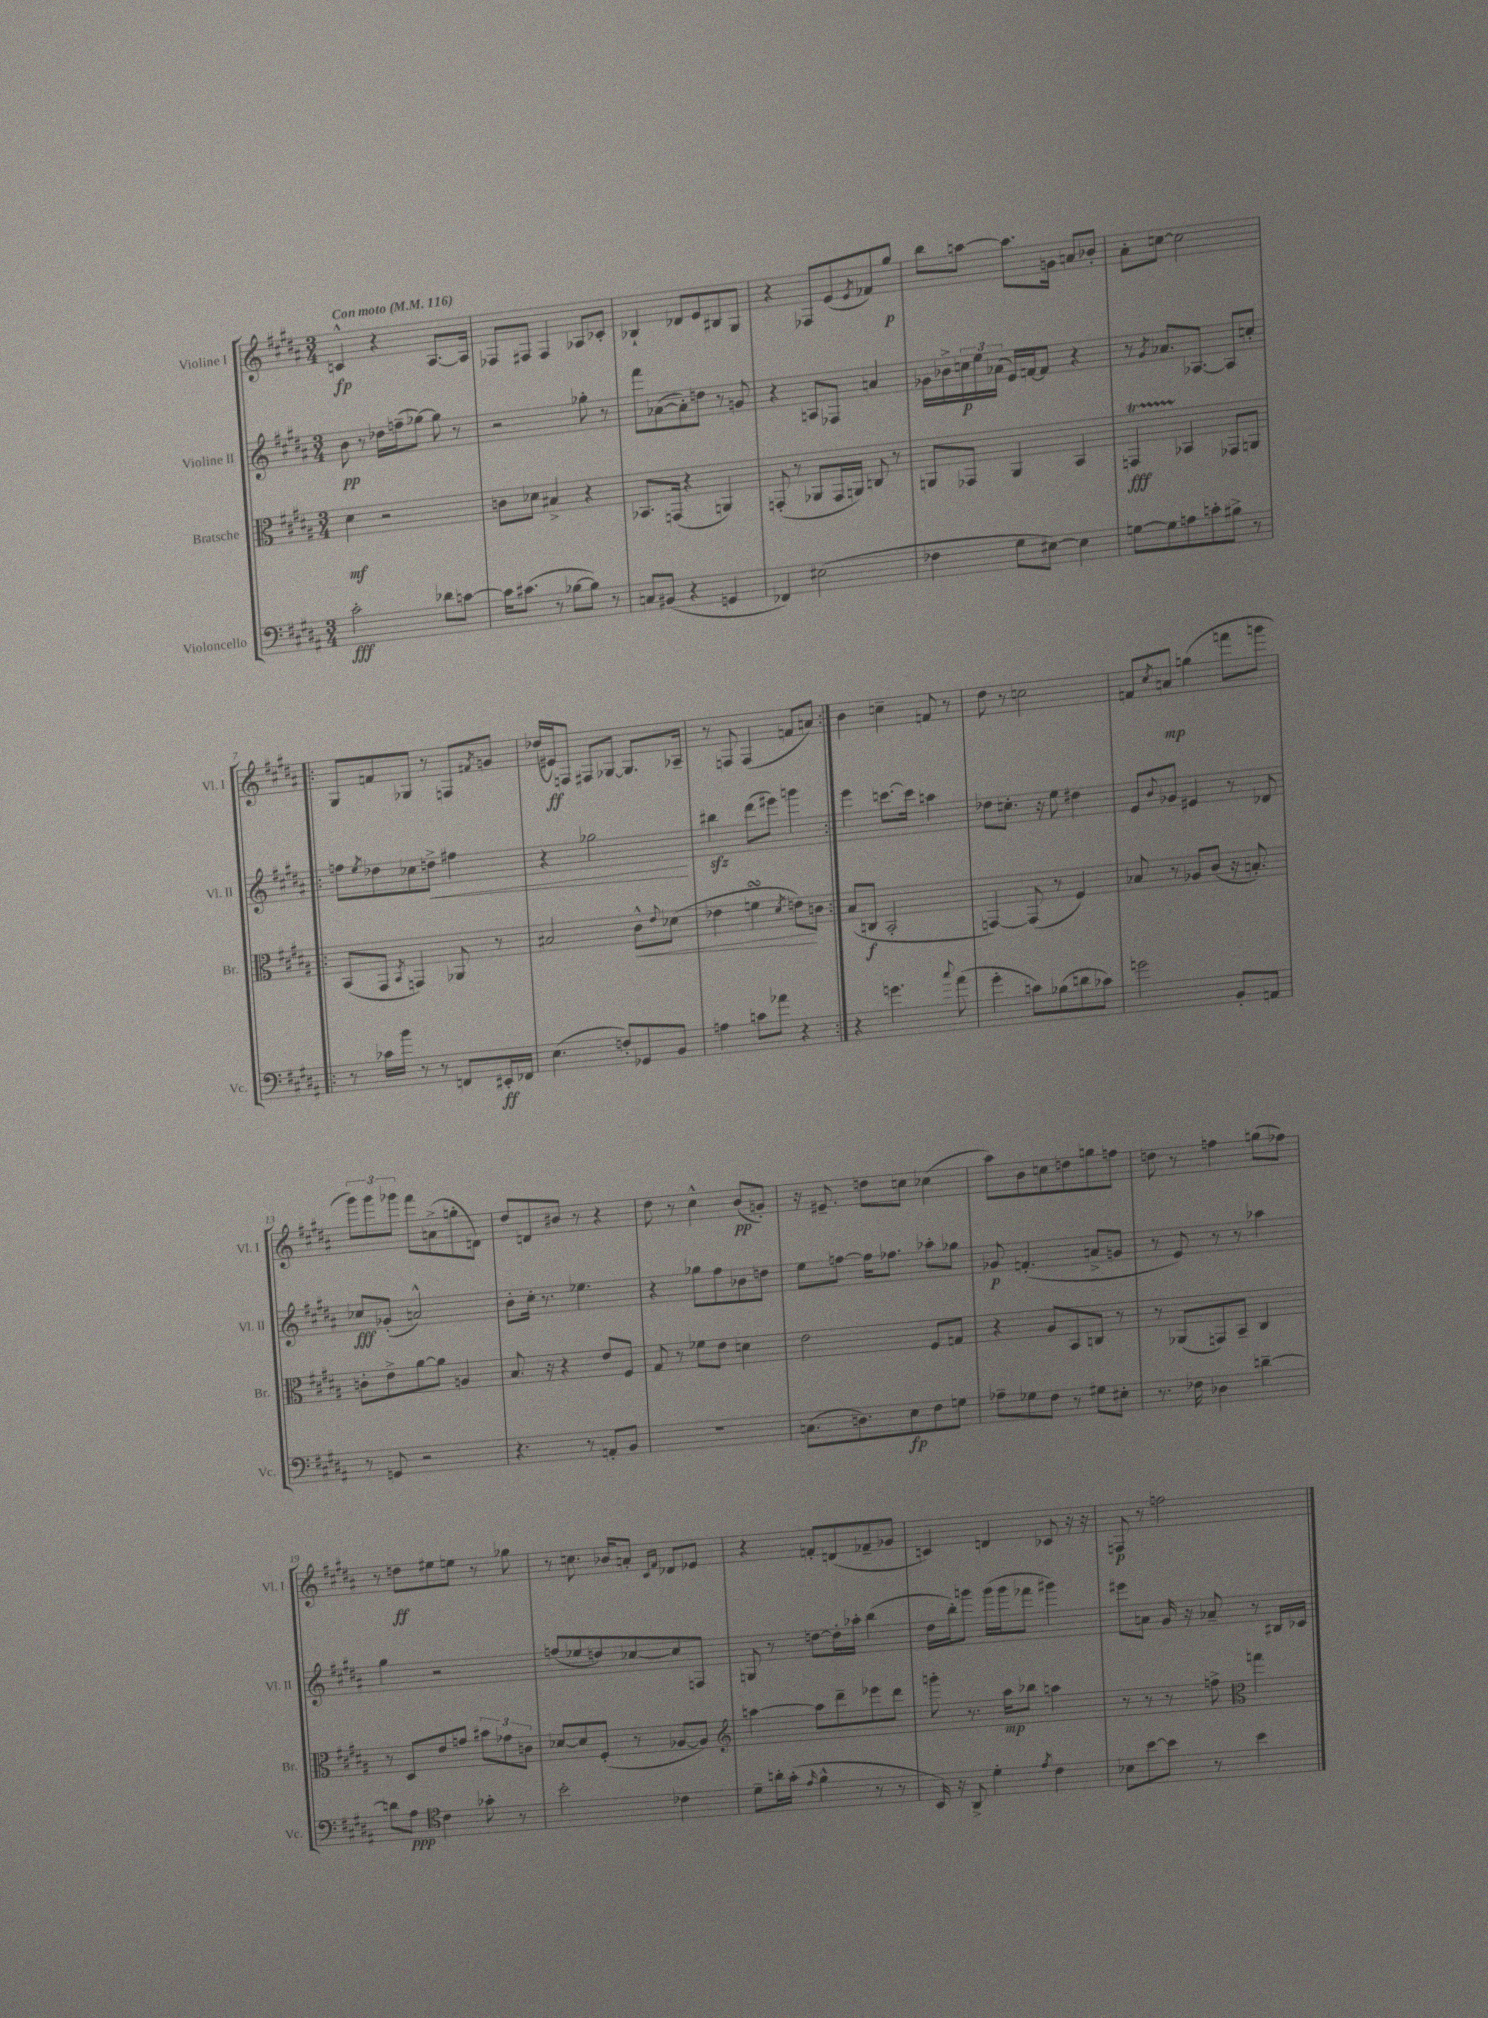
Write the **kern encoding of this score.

**kern	**kern	**kern	**kern
*staff4	*staff3	*staff2	*staff1
*clefF4	*clefC3	*clefG2	*clefG2
*k[f#c#g#d#a#]	*k[f#c#g#d#a#]	*k[f#c#g#d#a#]	*k[f#c#g#d#a#]
*M3/4	*M3/4	*M3/4	*M3/4
*MM116	*MM116	*MM116	*MM116
2c#'	4d#	8b	4c^^
.	.	8r	.
.	2r	16dd-	4r
.	.	(16ff~	.
.	.	[8gg-)	.
8d-	.	8gg-]	[8.A#
[8c	.	8r	.
.	.	.	16A#]
=	=	=	=
16c]	8c	2r	8F-
(8.c#	.	.	.
.	8d-	.	8F#
8r	4B#^	.	4F#
[8B-	.	.	.
8B-])	4r	8gg-'	8A-
8r	.	8r	8c-'
=	=	=	=
8C	8.BB-	8fff#	4B-`
(8BB#	.	([8a-	.
.	(16GG	.	.
4r	4r	8a-'])	8d-
.	.	8dd	8e
4GG	4AA)	8r	8B#
.	.	8g	8G#
=	=	=	=
4FF-)	(8GG'	4r	4r
.	8r	.	.
(2E#	8AA-	8A	8F-
.	16GG	8F-	(8e
.	16AA)	.	.
.	.	.	8qe
.	8C	4a	8f-)
.	8r	.	8gg#
=	=	=	=
4F-	8AA	16g-	8bb
.	.	16b-^	.
.	8GG-	24cc	[8aa
.	.	24ee	.
.	.	(24a-	.
8G#	4AA	16e)	8.aa]
.	.	[16f	.
[8E#)	.	8f]	.
.	.	.	16g
4E#]	4BB	4r	8a
.	.	.	8b-'
=	=	=	=
[8G	4GG	8r	8a#'
.	.	8qg#	.
8G]	.	8.a-	[8cc
8A	4BB-	.	2cc]
.	.	[8.A-	.
8c'	.	.	.
8B#^	8GG-	8A-]	.
8r	8AA	8cc'	.
=!|:	=!|:	=!|:	=!|:
8r	(8BB	8ff	8G#
.	.	8qee	.
16c-	8GG#	8dd-	8f
16b	.	.	.
.	8qBB	.	.
8r	4GG)	8cc-	8G-
8r	.	8dd^	8r
8FF	8AA-	4ff#	8F
.	.	.	8qf#
16EE#'	8r	.	8g
16FF-	.	.	.
=	=	=	=
(4.E	2B#	4r	(16dd-
.	.	.	16e#)
.	.	.	8F
.	.	2gg-	8F#
8F')	.	.	[8G-
8GG-	8c#^^	.	8.G-]
.	8qqe	.	.
8BB	(8d-	.	.
.	.	.	16A-~
=	=	=	=
4A	4e-	4bb#	8r
.	.	.	8F
8c	4f	(8ddd#	(4F
8a-	.	8eee#)	.
.	8qd#	.	.
4r	8e)	4ggg	8f
.	8c	.	8a)
=:|!	=:|!	=:|!	=:|!
4r	(8B	4eee	4b
.	8C	.	.
4.g	2BB'	[8.ccc	4cc~
.	.	16ccc]	.
.	.	4aa	8f
8qqcc#	.	.	.
(8a#	.	.	8r
=	=	=	=
4g#'	[4GG)	8dd-	8dd#
.	.	8.cc'	8r
8c)	(8GG]	.	2cc
.	.	16r	.
(8B-	8r	8ee	.
8d	4F#)	4dd#	.
8c-)	.	.	.
=	=	=	=
2g	8B-	8e	8f
.	.	8qqb	8qcc#
.	8r	8g-	8a
.	8A-	4e#	(4gg
.	(8c#	.	.
8BB'	16r	8r	8fff
.	8.B')	.	.
8AA	.	8d-	8ggg
=	=	=	=
8r	8c'	8cc-	12ggg#)
.	.	.	12ggg#
8GG	8e^	(8g-'	.
.	.	.	12ggg-
2r	[8a#	2a^^)	8fff#
.	8a#]	.	(8a^
.	4A	.	8gg'
.	.	.	8d)
=	=	=	=
4.r	8.B	8b'	8dd#
.	.	16cc#'	8d
.	16r	8.r	.
.	4r	.	8b#
8r	.	4.ee-	8r
8AA'	8e	.	4r
8BB	8F#	.	.
=	=	=	=
2.r	8G#	4r	8dd#
.	8r	.	8r
.	8f-	8gg-	4cc#^^
.	8e	8ff#	.
.	4d	8b-	(8b
.	.	8dd	8g')
=	=	=	=
(8.C	2e	8ee	16r
.	.	.	8.e#~
.	.	[8ff	.
8.D)	.	.	.
.	.	16ff]	8dd
.	.	8.ff-	.
8E	.	.	8cc
8F#	8F#	8aa-'	(4cc-
8G	8G	8gg-	.
=	=	=	=
8A-~	4r	8g-	8aa#)
8G-	.	(4.f'	8b
8F#	8A#	.	8cc
8r	8BB	.	8dd
8G#	8C	8a^	8gg
8E#'	8r	8g	8ff
=	=	=	=
8.r	8r	8r	8dd
.	(8AA-	8e)	8r
16F-	.	.	.
4D-	8GG)	8r	4ff
.	8BB~	8r	.
[4d~	4C#	4aa-	(8gg
.	.	.	8ff-)
=	=	=	=
8d]	8r	4gg#	8r
8A#	8D#	.	8dd
*clefC4	*	*	*
4c#	8e	2r	8ee#
.	8g	.	8ee
8g-'	12b#	.	8r
.	12g-	.	.
8r	.	.	8gg-
.	12c	.	.
=	=	=	=
2b'	[8d-	(8ff	8r
.	8d-]	8ee-	8.cc
.	(8F#'	8dd)	.
.	.	.	16b-
.	8r	[8cc-	8a'
.	.	.	16qqc#
.	.	.	16qqf#
4c-	[8A-	8cc-]	8d-
.	8A-])	8F	8e-
=	=	=	=
*	*clefG2	*	*
8d#~	[4aa	8G	4r
16a'	.	8r	.
(16g#'	.	.	.
16qqe	.	.	.
4f#^^	8aa]	[8dd	8f'
.	8ddd#~	16dd']	(8d
.	.	16aa-'	.
8r	8eee-	(4bb	8f-~
8r	8ddd#	.	8g-
=	=	=	=
16BB)	8ggg'	16dd#	4c)
16r	.	16bb')	.
8AA#^	8.r	8ggg	.
4d#'	.	(16ggg	4d
.	16aa#	16ggg	.
.	8bb-	8fff-	.
8qe	.	.	.
4c#	4aa	4ggg#)	8c-
.	.	.	16r
.	.	.	16r
=	=	=	=
8B-	8r	8eee#	8F
[8b	8r	8a	8r
8b]	8r	16g#	2ff
.	.	16r	.
8r	8ff^	8a-~	.
*	*clefC3	*	*
4b	4gg	8r	.
.	.	16B#	.
.	.	16c-	.
==	==	==	==
*-	*-	*-	*-
